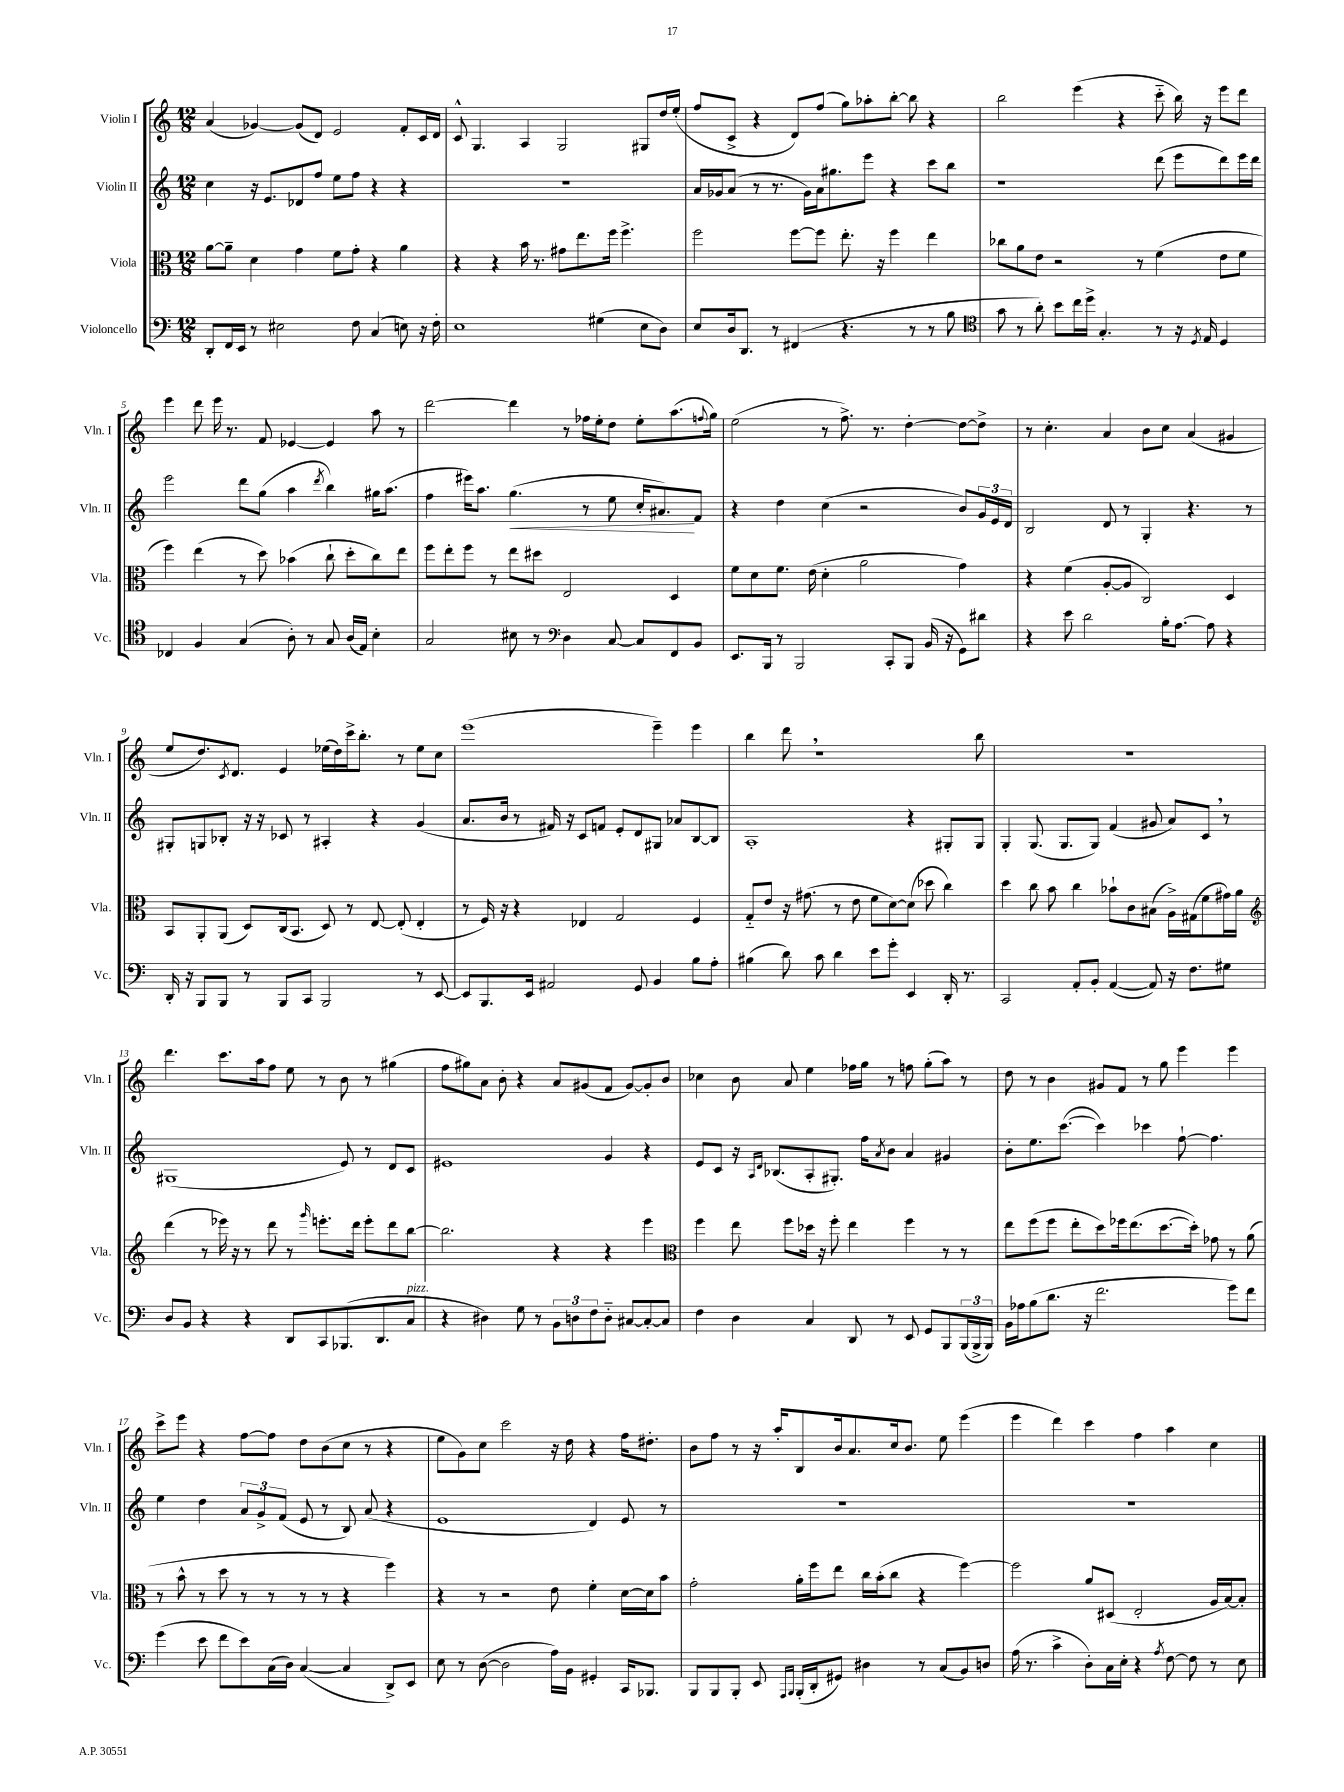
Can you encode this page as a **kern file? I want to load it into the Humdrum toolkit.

**kern	**kern	**kern	**dynam	**kern
*part4	*part3	*part2	*part2	*part1
*staff4	*staff3	*staff2	*staff2	*staff1
*I"Violoncello	*I"Viola	*I"Violin II	*	*I"Violin I
*I'Vc.	*I'Vla.	*I'Vln. II	*	*I'Vln. I
*clefF4	*clefC3	*clefG2	*	*clefG2
*k[]	*k[]	*k[]	*	*k[]
*M12/8	*M12/8	*M12/8	*	*M12/8
=1	=1	=1	=1	=1
8DD'/L	[8a\L	4cc\	.	(4a/
16FF/L	8a~\J]	.	.	.
16EE/JJ	.	.	.	.
8r	4d\	16r	.	[4g-X/)
.	.	8.e/L	.	.
2E#X\	.	.	.	.
.	4g\	8d-X/	.	(8g-/L]
.	.	8ff/J	.	8d/J)
.	8f\L	8ee\L	.	2e/
8F\	8g'\J	8ff\J	.	.
(4C/	4r	4r	.	.
8En\)	4a\	4r	.	8f'/L
16r	.	.	.	16c/L
16F'\	.	.	.	16d/JJ
=2	=2	=2	=2	=2
1E	4r	1.r	.	8c^^/
.	.	.	.	4.G/
.	4r	.	.	.
.	16b\	.	.	4A/
.	8.r	.	.	.
.	8g#X\L	.	.	2G/
.	8.ee\	.	.	.
(4G#X\	.	.	.	.
.	16ff\Jk	.	.	.
.	4.ff^\	.	.	.
8E\L	.	.	.	8G#X/L
8D\J)	.	.	.	16dd/L
.	.	.	.	(16ee'/JJ
=3	=3	=3	=3	=3
8E/L	2ff\	16a/LL	.	8ff/L
.	.	16g-X/J	.	.
16D/k	.	(8a/J	.	8c^/J
8.DD/J	.	.	.	.
.	.	8r	.	4r
8r	.	8.r	.	.
(4FF#X/	[8ff\L	.	.	8d/L)
.	.	16g-\LL)	.	.
.	8ff\J]	16a\J	.	(8ff/J
.	.	8.gg#X\	.	.
4.r	8.ee'\	.	.	8gg\L)
.	.	8eee\J	.	8aa-X'\
.	16r	.	.	.
.	4ff\	4r	.	[8bb'\J
8r	.	.	.	8bb\]
8r	4ee\	8ccc\L	.	4r
8B\	.	8bb\J	.	.
=4	=4	=4	=4	=4
*clefC4	*	*	*	*
8g\	8cc-X\L	1r	.	2bb\
8r	8a\	.	.	.
8a'\)	8e\J	.	.	.
8b\L	2r	.	.	.
16cc\L	.	.	.	(4eee\
16dd^\JJ	.	.	.	.
4.G'/	.	.	.	.
.	.	.	.	4r
.	8r	.	.	.
8r	(4f\	(8ddd\	.	8ccc\
16r	.	8eee\L	.	16bb\)
8qD/	.	.	.	.
16E/	.	.	.	16r
4D/	8e\L	8ddd\)	.	8eee\L
.	8f\J	16eee\L	.	8ddd\J
.	.	16ddd\JJ	.	.
!!LO:LB:g=z
=5	=5	=5	=5	=5
4C-X/	4ff\)	2eee\	.	4eee\
4F/	(4ee\	.	.	8ddd\
.	.	.	.	16eee\
.	.	.	.	8.r
(4G/	8r	8ddd\L	.	.
.	8dd\)	(8gg\J	.	8f/
8A'\)	(4b-X\	4aa\	.	[4e-X/
8r	.	.	.	.
.	.	8qddd/	.	.
8G/	8cc`\	4bb\)	.	4e-/]
(16A/LL	8dd'\L	.	.	.
16E/JJ)	.	.	.	.
4B'\	8cc\)	16gg#X\KL	.	8aa\
.	.	(8.aa\J	.	.
.	8ee\J	.	.	8r
=6	=6	=6	=6	=6
2G/	8ff\L	4ff\	.	[2ddd\
.	8ee'\	.	.	.
.	8ff\J	16eee#X\KL)	.	.
.	.	8.aa\J	.	.
.	8r	.	.	.
!	!	!	!LO:HP:b	!
8B#X\	8ee\L	(4.gg\	<	4ddd\]
8r	8dd#X\J	.	.	.
*clefF4	*	*	*	*
4D\	2E/	.	.	8r
.	.	8r	.	16ff-X\LL
.	.	.	.	16ee'\J
[8C/	.	8ee\	.	8dd\J
8C/L]	.	16cc'/KL	.	8ee'\L
.	.	8.a#X/)	.	.
8FF/	4D/	.	.	(8.aa\
8BB/J	.	8f/J	[	.
.	.	.	.	8qqffn/
.	.	.	.	16gg\Jk)
=7	=7	=7	=7	=7
8.EE/L	8f\L	4r	.	(2ee\
.	8d\	.	.	.
16BBB/Jk	.	.	.	.
8r	8.f\J	4dd\	.	.
2BBB/	.	.	.	.
.	(16e\	.	.	.
.	4d'\	(4cc\	.	8r
.	.	.	.	8.ff^\)
.	2a\	2r	.	.
.	.	.	.	8.r
8CC'/L	.	.	.	.
8BBB/J	.	.	.	[4dd'\
(16BB/	.	.	.	.
16r	.	.	.	.
8GG\L)	4g\)	8b/L)	.	8dd\L_
8d#X\J	.	24g/L	.	8dd^\J]
.	.	24e/	.	.
.	.	24d/JJ	.	.
=8	=8	=8	=8	=8
4r	4r	2B/	.	8r
.	.	.	.	4.cc'\
8e\	(4f\	.	.	.
2d\	.	.	.	.
.	[8A'/L	8d/	.	4a/
.	8A/J]	8r	.	.
.	2C/)	4G'/	.	8b\L
16B'\KL	.	.	.	8cc\J
[8.A\J	.	.	.	.
.	.	4.r	.	(4a/
8A\]	.	.	.	.
4r	4D/	.	.	4g#X/
.	.	8r	.	.
!!LO:LB:g=z
=9	=9	=9	=9	=9
16DD'/	8BB/L	8G#X'/L	.	8ee/L
16r	.	.	.	.
8BBB/L	8AA'/	8Gn/	.	8.dd/)
8BBB/J	(8AA/J	8B-X'/J	.	.
.	.	.	.	8qc/
.	.	.	.	8.d/J
8r	8D/L)	16r	.	.
.	.	16r	.	.
8BBB/L	(16C/k	8c-X/	.	4e/
.	8.BB/J	.	.	.
8CC/J	.	8r	.	.
2BBB/	8D/)	4A#X'/	.	(16ee-X\LL
.	.	.	.	16dd\)
.	8r	.	.	16ccc^\J
.	.	.	.	8.bb'\J
.	[8E/	4r	.	.
.	(8E'/]	.	.	8r
8r	4E'/	(4g/	.	8ee-\L
[8EE/	.	.	.	8cc\J
=10	=10	=10	=10	=10
8EE/L]	8r	8.a/L	.	(1eee
8.BBB/	16F/)	.	.	.
.	16r	16b/Jk	.	.
.	4r	8r	.	.
16EE/Jk	.	.	.	.
2AA#X/	.	16f#X/)	.	.
.	.	16r	.	.
.	4E-X/	8c/L	.	.
.	.	8fn/J	.	.
.	2G/	8e'/L	.	.
8GG/	.	8d/	.	.
4BB/	.	8G#X/J	.	4eee~\)
.	.	8a-X/L	.	.
8B\L	4F/	[8B/	.	4eee\
8A'\J	.	8B/J]	.	.
=11	=11	=11	=11	=11
(4B#X\	8G/L	1A'	.	4bb\
.	8e/J	.	.	.
8d\)	16r	.	.	8ddd,\
.	(8.g#X\	.	.	.
8c\	.	.	.	1r
4d\	8r	.	.	.
.	8e\	.	.	.
8e\L	8f\L	.	.	.
8g'\J	[8d\)	.	.	.
4EE/	(8d\J]	4r	.	.
.	8dd-X\	.	.	.
16DD'/	4cc\)	8G#X'/L	.	.
8.r	.	.	.	.
.	.	8G#/J	.	8bb\
=12	=12	=12	=12	=12
2CC/	4dd\	4G'/	.	1.r
.	8cc\	(8.G/	.	.
.	8b\	.	.	.
.	.	8.G/L	.	.
8AA'/L	4cc\	.	.	.
8BB'/J	.	8G/J)	.	.
([4AA/	8b-X`\L	(4f/	.	.
.	8c\	.	.	.
8AA/])	(8B#X\J	8g#X/	.	.
16r	16A^\LL)	8a/L)	.	.
8.F\L	(16G#X\J	.	.	.
.	8f\	8c,/J	.	.
8G#X\J	16g#X\L)	8r	.	.
.	16a\JJ	.	.	.
!!LO:LB:g=z
=13	=13	=13	=13	=13
*	*clefG2	*	*	*
8D/L	(4ddd\	(1G#X	.	4.ddd\
8BB/J	.	.	.	.
4r	8r	.	.	.
.	16eee-X\)	.	.	8.ccc\L
.	16r	.	.	.
4r	8r	.	.	.
.	.	.	.	16aa\k
.	8ddd\	.	.	8ff\J
8DD/L	8r	.	.	8ee\
.	16qqggg/	.	.	.
8CC/	8.eeen'\L	.	.	8r
(8.BBB-X/	.	8e/)	.	8b\
.	16ddd\Jk	.	.	.
.	8eee'\L	8r	.	8r
8.DD/	.	.	.	.
.	8ddd\	8d/L	.	(4gg#X\
!LO:TX:a:i:t=pizz.	!	!	!	!
8C/J	[8bb\J	8c/J	.	.
=14	=14	=14	=14	=14
4r	2.bb\]	1e#X	.	8ff\L
.	.	.	.	8gg#X\)
4D#X\)	.	.	.	8a\J
.	.	.	.	8b'\
8G\	.	.	.	4r
8r	.	.	.	.
12BB\L	4r	.	.	8a/L
12Dn\	.	.	.	.
.	.	.	.	(8g#X/
12F\	.	.	.	.
8D\J	4r	4g/	.	8f/J
[8C#X/L	.	.	.	[8g#/L)
8C#'/_	4eee\	4r	.	8g#'/]
8C#/J]	.	.	.	8b/J
=15	=15	=15	=15	=15
*	*clefC3	*	*	*
4F\	4ff\	8e/L	.	4cc-X\
.	.	8c/J	.	.
4D\	8ee\	16r	.	8b\
.	.	16qqA/LL	.	.
.	.	16qqd/JJ	.	.
.	.	(8.B-X/L	.	.
.	8ff\L	.	.	8a/
4C/	16dd-X\Jk	8A'/	.	4ee\
.	16r	.	.	.
.	8ff'\	8.G#X'/J)	.	.
8DD/	4ee\	.	.	16ff-X\LL
.	.	16ff\KL	.	16gg\JJ
.	.	8qa/	.	.
8r	.	8b\J	.	8r
8EE/	4ff\	4a/	.	8ffn\
8GG/L	.	.	.	(8gg'\L
8BBB/	8r	4g#X/	.	8aa\J)
(24BBB/L	8r	.	.	8r
24BBB^/	.	.	.	.
24BBB/JJ)	.	.	.	.
=16	=16	=16	=16	=16
16BB\LL	8ee\L	8b'\L	.	8dd\
16A-X\J	.	.	.	.
(8B\	(8ff\	8.ee\	.	8r
8.d\J	8ff\J	.	.	4b\
.	.	([8.ccc\J	.	.
.	8ee'\L	.	.	.
16r	.	.	.	.
2.f\	8dd\)	4ccc\])	.	8g#X/L
.	16ff-X\k	.	.	8f/J
.	(8.ee\	.	.	.
.	.	4ccc-X\	.	8r
.	[8.dd\	.	.	8gg\
.	.	[8ff`\	.	4eee\
.	16dd'\Jk])	.	.	.
.	8g-X\	4.ff\]	.	.
8g\L)	8r	.	.	4eee\
8f\J	(8a\	.	.	.
!!LO:LB:g=z
=17	=17	=17	=17	=17
(4g\	8r	4ee\	.	8ccc^\L
.	8b^^\	.	.	8eee\J
8e\	8r	4dd\	.	4r
8f\L	8dd\	.	.	.
8e\)	8r	12a/L	.	[8ff\L
.	.	12g^/	.	.
(16C\L	8r	.	.	8ff\J]
.	.	(12f/J	.	.
16D\JJ)	.	.	.	.
([4C/	8r	8e/	.	8dd\L
.	8r	8r	.	(8b\
4C/]	4r	8B/)	.	8cc\J
.	.	(8a/	.	8r
8DD^/L)	4ff\)	4r	.	4r
8EE/J	.	.	.	.
=18	=18	=18	=18	=18
8E\	4r	1e	.	8ee\L
8r	.	.	.	8g\)
([8D\	8r	.	.	8cc\J
2D\]	2r	.	.	2ccc\
16A\LL)	8e\	.	.	16r
16BB\JJ	.	.	.	16dd\
4GG#X'/	4f'\	4d/)	.	4r
16CC/KL	[16d\LL	8e/	.	16ff\KL
8.BBB-X/J	16d\J]	.	.	8.dd#X'\J
.	8b\J	8r	.	.
=19	=19	=19	=19	=19
8BBB/L	2g'\	1.r	.	8b\L
8BBB/	.	.	.	8ff\J
8BBB'/J	.	.	.	8r
8EE/	.	.	.	16r
.	.	.	.	16aa'/KL
16qqAAA/LL	.	.	.	.
16qqBBB/JJ	.	.	.	.
(16BBB'/LL	16a'\LL	.	.	8B/
16DD'/J	16ff\J	.	.	.
8GG#X/J)	8ee\J	.	.	16b/k
.	.	.	.	8.a/
4D#X\	16cc\LL	.	.	.
.	(16b'\J	.	.	.
.	8cc\J	.	.	16cc/k
.	.	.	.	8.b/J
8r	4r	.	.	.
(8C/L	.	.	.	8ee\
8BB/)	[4ff\)	.	.	(4eee\
8Dn/J	.	.	.	.
=20	=20	=20	=20	=20
(16A\	2ff\]	1.r	.	4eee\
8.r	.	.	.	.
4c^\	.	.	.	4ddd\)
8D'\L)	8a/L	.	.	4ccc\
16C\L	(8D#X/J	.	.	.
16E'\JJ	.	.	.	.
4r	2E'/	.	.	4ff\
8qA/	.	.	.	.
[8F\	.	.	.	4aa\
8F\]	.	.	.	.
8r	16A/LL	.	.	4cc\
.	[16B/J)	.	.	.
8E\	8B'/J]	.	.	.
==	==	==	==	==
*-	*-	*-	*-	*-
